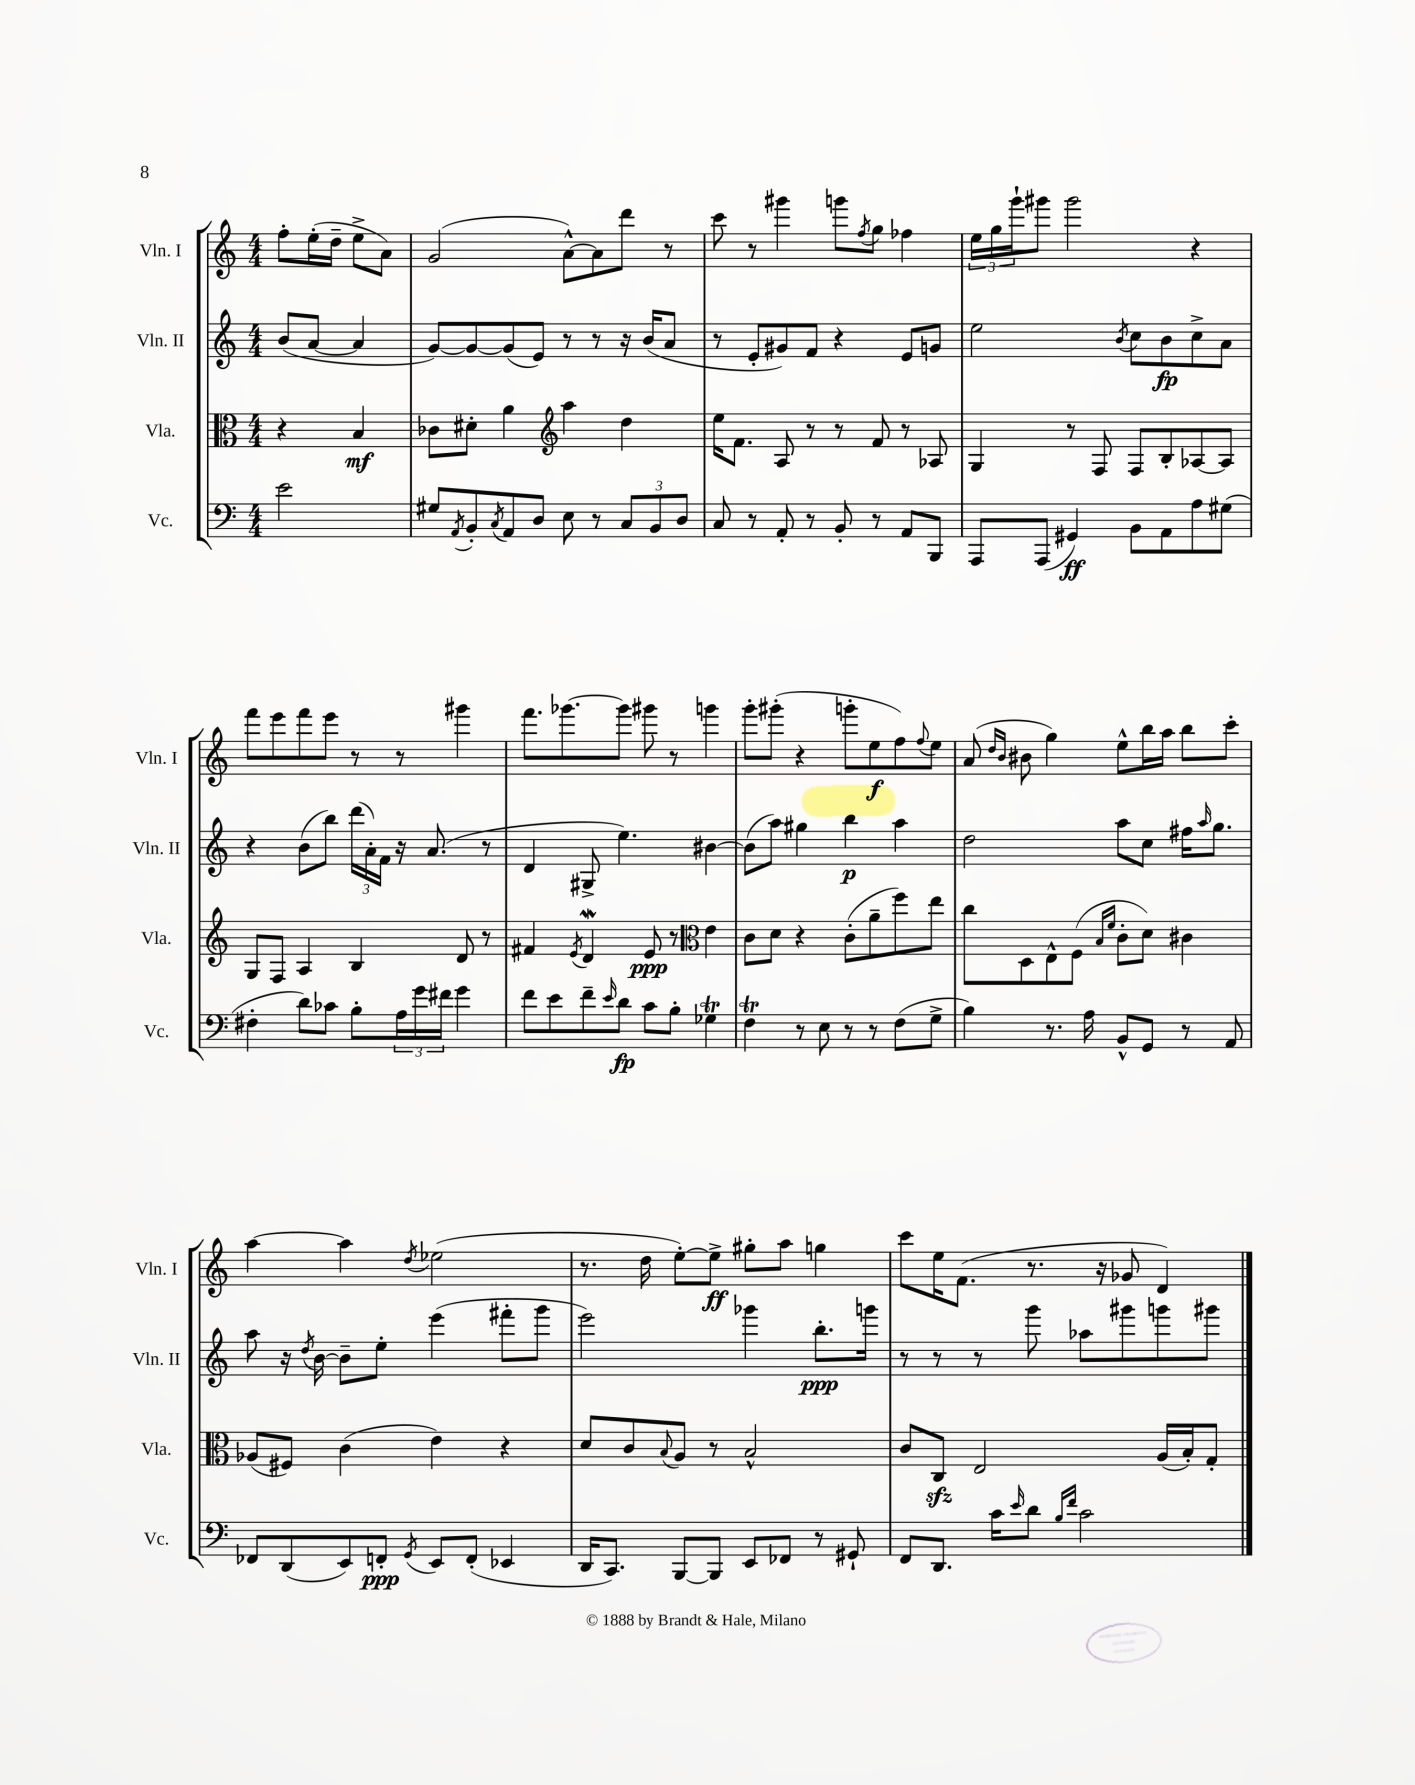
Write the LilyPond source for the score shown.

<<
\new StaffGroup <<
\new Staff = "s0" \with { instrumentName = "Vln. I" shortInstrumentName = "Vln. I" } {
    \clef treble \key c \major \numericTimeSignature \time 4/4 \partial 2
    f''8-. e''16-.( d''16-- e''8-> a'8) |
    g'2( a'8~-^) a'8 d'''8 r8 |
    c'''8 r8 gis'''4 g'''8 \acciaccatura { f''8 } g''8 fes''4 |
    \tuplet 3/2 { e''16 g''16 g'''16-! } gis'''8 gis'''2 r4 |
    f'''8 e'''8 f'''8 e'''8 r8 r8 gis'''4 |
    f'''8. ges'''8.~ ges'''8 gis'''8 r8 g'''4 |
    g'''8-. gis'''8-.( r4 g'''8-. e''8\f f''8) \appoggiatura { f''8 } e''8 |
    a'8( \grace { d''16 b'16 } bis'8 g''4) e''8-^ b''16 a''16 b''8 c'''8-. |
    a''4~ a''4 \acciaccatura { d''8 } ees''2( |
    r8. d''16 e''8~-.) e''8->\ff gis''8-. a''8 g''4 |
    c'''8 e''16 f'8.( r8. r16 ges'8 d'4) \bar "|." |
}
\new Staff = "s1" \with { instrumentName = "Vln. II" shortInstrumentName = "Vln. II" } {
    \clef treble \key c \major \numericTimeSignature \time 4/4 \partial 2
    b'8( a'8~ a'4 |
    g'8~) g'8~ g'8( e'8) r8 r8 r16 b'16( a'8 |
    r8 e'8-. gis'8) f'8 r4 e'8 g'8 |
    e''2 \acciaccatura { b'8 } c''8 b'8\fp c''8-> a'8 |
    r4 b'8( b''8) \tuplet 3/2 { d'''16( a'16-.) f'16 } r16 a'8.( r8 |
    d'4 gis8-> e''4.) bis'4~ |
    bis'8( a''8) gis''4 b''4\p a''4 |
    d''2 a''8 c''8 fis''16 \grace { a''16 } g''8. |
    a''8 r16 \acciaccatura { d''8 } b'16~ b'8-- e''8-. e'''4( fis'''8-. g'''8 |
    e'''2) ges'''4 b''8.-.\ppp g'''16 |
    r8 r8 r8 g'''8 aes''8 gis'''8 g'''8 gis'''8 \bar "|." |
}
\new Staff = "s2" \with { instrumentName = "Vla." shortInstrumentName = "Vla." } {
    \clef alto \key c \major \numericTimeSignature \time 4/4 \partial 2
    r4 b4\mf |
    ces'8 dis'8-. a'4 \clef treble a''4 d''4 |
    e''16 f'8. a8 r8 r8 f'8 r8 aes8 |
    g4 r8 f8 f8 b8-. aes8~ aes8 |
    g8 f8 a4 b4 d'8 r8 |
    fis'4 \acciaccatura { e'8 } d'4\mordent e'8\ppp r8 \clef alto e'4 |
    c'8 d'8 r4 c'8-.( a'8-- f''8) e''8 |
    c''8 d8 e8-^ f8( \grace { b16 f'16 } c'8-. d'8) cis'4 |
    aes8( fis8) c'4( e'4) r4 |
    d'8 c'8 \appoggiatura { b8 } a8 r8 b2-^ |
    c'8 c8\sfz e2 a16( b16-.) g8-. \bar "|." |
}
\new Staff = "s3" \with { instrumentName = "Vc." shortInstrumentName = "Vc." } {
    \clef bass \key c \major \numericTimeSignature \time 4/4 \partial 2
    e'2 |
    gis8 \acciaccatura { a,8 } b,8-. \acciaccatura { c8 } a,8 d8 e8 r8 \tuplet 3/2 { c8 b,8 d8 } |
    c8 r8 a,8-. r8 b,8-. r8 a,8 b,,8 |
    a,,8 a,,8( gis,4\ff) b,8 a,8 a8 gis8( |
    fis4-. d'8) ces'8 b8-. \tuplet 3/2 { a16 g'16 fis'16 } g'4 |
    f'8 e'8 f'8-- \grace { e'16 } d'8\fp c'8 b8-. ges4\trill |
    f4\trill r8 e8 r8 r8 f8( g8-> |
    b4) r8. a16 b,8-^ g,8 r8 a,8 |
    fes,8 d,8( e,8) f,8-.\ppp \acciaccatura { g,8 } e,8 f,8-.( ees,4 |
    d,16 c,8.) b,,8~ b,,8 e,8 fes,8 r8 gis,8-! |
    f,8 d,8. c'16 \grace { e'16 } d'8 \grace { b16 f'16 } c'2 \bar "|." |
}
>>
>>
\layout { \context { \Score \remove "Bar_number_engraver" } }
